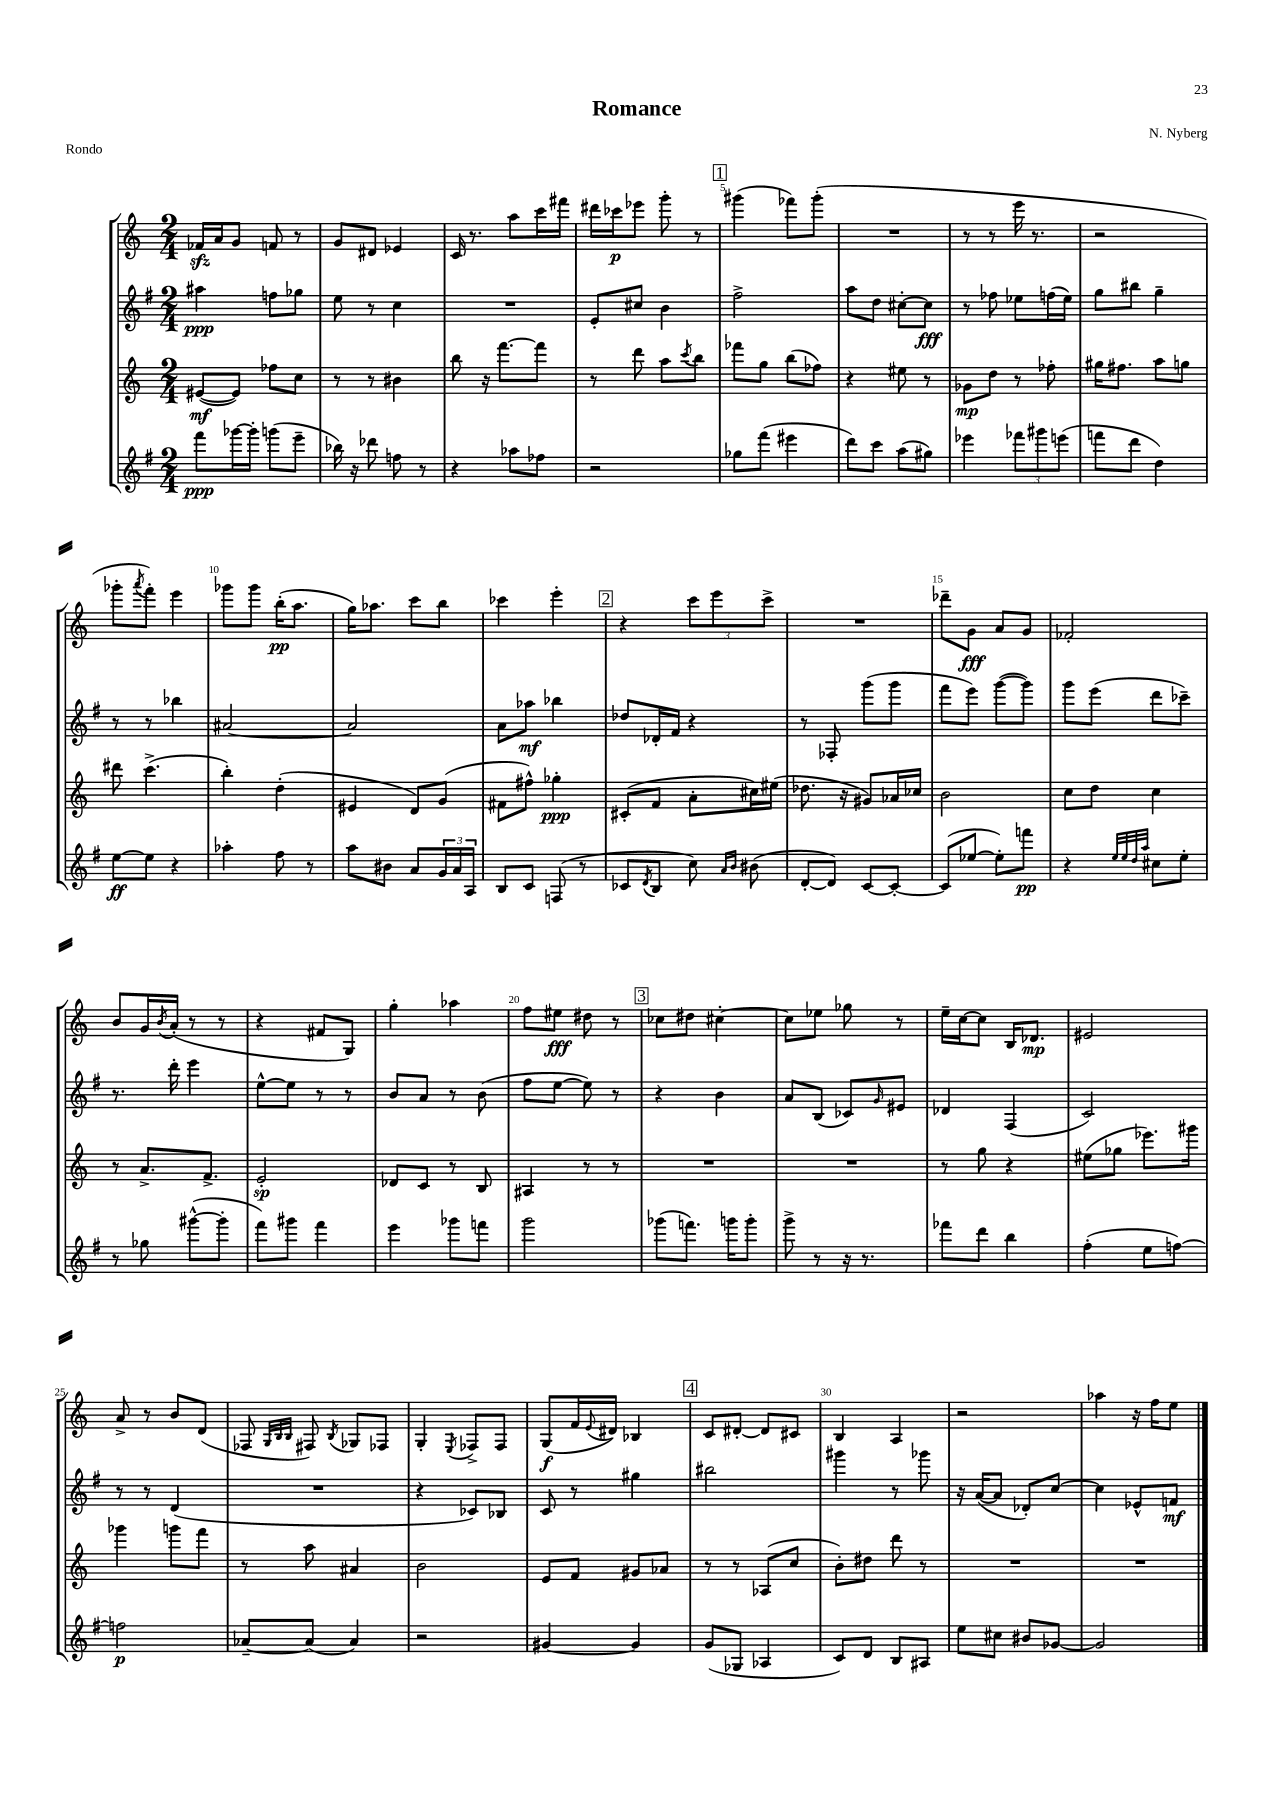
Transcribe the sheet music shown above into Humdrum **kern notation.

**kern	**dynam	**kern	**dynam	**kern	**dynam	**kern	**dynam
*part4	*part4	*part3	*part3	*part2	*part2	*part1	*part1
*staff4	*staff4	*staff3	*staff3	*staff2	*staff2	*staff1	*staff1
*clefG2	*	*clefG2	*	*clefG2	*	*clefG2	*
*k[f#]	*	*k[]	*	*k[f#]	*	*k[]	*
*M2/4	*	*M2/4	*	*M2/4	*	*M2/4	*
=1	=1	=1	=1	=1	=1	=1	=1
8fff#\L	ppp	([8e#X/L	mf	4aa#X\	ppp	16f-Xzz/LL	.
.	.	.	.	.	.	16a/J	.
[16ggg-X\L	.	8e#/J])	.	.	.	8g/J	.
16ggg-'\JJ]	.	.	.	.	.	.	.
(8gggn\L	.	8ff-X\L	.	8ffn\L	.	8fn/	.
8eee~\J	.	8cc\J	.	8gg-X\J	.	8r	.
=2	=2	=2	=2	=2	=2	=2	=2
16bb-X\)	.	8r	.	8ee\	.	8g/L	.
16r	.	.	.	.	.	.	.
8ddd-X\	.	8r	.	8r	.	8d#X/J	.
8ffn\	.	4b#X\	.	4cc\	.	4e-X/	.
8r	.	.	.	.	.	.	.
=3	=3	=3	=3	=3	=3	=3	=3
4r	.	8bb\	.	2r	.	16c/	.
.	.	.	.	.	.	8.r	.
.	.	16r	.	.	.	.	.
.	.	[8.fff\L	.	.	.	.	.
8aa-X\L	.	.	.	.	.	8aa\L	.
8ff-X\J	.	8fff\J]	.	.	.	16ccc\L	.
.	.	.	.	.	.	16fff#X\JJ	.
=4	=4	=4	=4	=4	=4	=4	=4
2r	.	8r	.	8e'/L	.	16ddd#X\LL	.
.	.	.	.	.	.	16ccc-X\J	p
.	.	8ddd\	.	8cc#X/J	.	8eee-X\J	.
.	.	8aa\L	.	4b\	.	8ggg'\	.
.	.	8qccc/	.	.	.	.	.
.	.	8bb\J	.	.	.	8r	.
!!LO:REH:place=s1:t=1
=5	=5	=5	=5	=5	=5	=5	=5
8gg-X\L	.	8fff-X\L	.	2ff#^\	.	(4ggg#X\	.
(8fff#\J	.	8gg\J	.	.	.	.	.
4eee#X\	.	(8bb\L	.	.	.	8fff-X\L)	.
.	.	8ff-X\J)	.	.	.	(8ggg#'\J	.
=6	=6	=6	=6	=6	=6	=6	=6
8ddd\L)	.	4r	.	8aa\L	.	2r	.
8ccc\J	.	.	.	8dd\J	.	.	.
(8aa\L	.	8ee#X\	.	[8cc#X'\L	.	.	.
8gg#X\J)	.	8r	.	8cc#\J]	fff	.	.
=7	=7	=7	=7	=7	=7	=7	=7
4eee-X\	.	8g-X\L	mp	8r	.	8r	.
.	.	8dd\J	.	8ff-X\	.	8r	.
12fff-X\L	.	8r	.	8ee-X\L	.	16eee\	.
.	.	.	.	.	.	8.r	.
12ggg#X\	.	.	.	.	.	.	.
.	.	8ff-X'\	.	(16ffn\L	.	.	.
(12eeen\J	.	.	.	.	.	.	.
.	.	.	.	16ee-\JJ)	.	.	.
=8	=8	=8	=8	=8	=8	=8	=8
8fffn\L	.	16gg#X\KL	.	8gg\L	.	2r	.
.	.	8.ff#X\J	.	.	.	.	.
8ddd\J	.	.	.	8bb#X\J	.	.	.
4dd\)	.	8aa\L	.	4gg~\	.	.	.
.	.	8ggn\J	.	.	.	.	.
!!LO:LB:g=z
=9	=9	=9	=9	=9	=9	=9	=9
[8ee\L	ff	8ddd#X\	.	8r	.	8ggg-X'\L	.
.	.	.	.	.	.	8qaaa/	.
8ee\J]	.	(4.ccc^\	.	8r	.	8fff'\J)	.
4r	.	.	.	4bb-X\	.	4eee\	.
=10	=10	=10	=10	=10	=10	=10	=10
4aa-X'\	.	4bb'\)	.	[2a#X/	.	8ggg-X\L	.
.	.	.	.	.	.	8ggg-\J	.
8ff#\	.	(4dd'\	.	.	.	(16bb'\KL	pp
.	.	.	.	.	.	8.aa\J	.
8r	.	.	.	.	.	.	.
=11	=11	=11	=11	=11	=11	=11	=11
8aa\L	.	4e#X/	.	2a#/]	.	16gg\KL)	.
.	.	.	.	.	.	8.aa-X\J	.
8b#X\J	.	.	.	.	.	.	.
8a/L	.	8d/L)	.	.	.	8ccc\L	.
24g/L	.	(8g/J	.	.	.	8bb\J	.
24a/	.	.	.	.	.	.	.
24A/JJ	.	.	.	.	.	.	.
=12	=12	=12	=12	=12	=12	=12	=12
8B/L	.	8f#X\L	.	8a\L	.	4ccc-X\	.
8c/J	.	8ff#X^^\J)	.	8aa-X\J	mf	.	.
(8Fn/	.	4gg-X'\	ppp	4bb-X\	.	4eee'\	.
8r	.	.	.	.	.	.	.
!!LO:REH:place=s1:t=2
=13	=13	=13	=13	=13	=13	=13	=13
8c-X/L	.	(8c#X'/L	.	8dd-X/L	.	4r	.
8qd/	.	.	.	.	.	.	.
8B/J	.	8f/J	.	16d-X'/L	.	.	.
.	.	.	.	16f#/JJ	.	.	.
8cc\)	.	8a'\L	.	4r	.	12ccc\L	.
.	.	.	.	.	.	12eee\	.
16qqa/LL	.	.	.	.	.	.	.
16qqb/JJ	.	.	.	.	.	.	.
(8b#X\	.	16cc#X\L)	.	.	.	.	.
.	.	.	.	.	.	12ccc^\J	.
.	.	(16ee#X\JJ	.	.	.	.	.
=14	=14	=14	=14	=14	=14	=14	=14
[8d'/L	.	8.dd-X\	.	8r	.	2r	.
8d/J])	.	.	.	8F-X'/	.	.	.
.	.	16r	.	.	.	.	.
[8c/L	.	8g#X/L)	.	(8ggg\L	.	.	.
8c'/J_	.	16a-X/L	.	8ggg\J	.	.	.
.	.	16cc-X/JJ	.	.	.	.	.
=15	=15	=15	=15	=15	=15	=15	=15
(8c/L]	.	2b\	.	8fff#\L	.	8ddd-X~\L	.
[8ee-X/J	.	.	.	8eee\J)	.	8g\J	fff
8ee-'\L])	.	.	.	([8ggg\L	.	8a/L	.
8fffn\J	pp	.	.	8ggg\J])	.	8g/J	.
=16	=16	=16	=16	=16	=16	=16	=16
4r	.	8cc\L	.	8ggg\L	.	2f-X'/	.
.	.	8dd\J	.	(8eee\J	.	.	.
32qqee/LLL	.	.	.	.	.	.	.
32qqee/	.	.	.	.	.	.	.
32qqdd/	.	.	.	.	.	.	.
32qqaa/JJJ	.	.	.	.	.	.	.
8cc#X\L	.	4cc\	.	8ddd\L	.	.	.
8ee'\J	.	.	.	8ccc-X~\J)	.	.	.
!!LO:LB:g=z
=17	=17	=17	=17	=17	=17	=17	=17
8r	.	8r	.	8.r	.	8b/L	.
8gg-X\	.	8.a^/L	.	.	.	16g/L	.
.	.	.	.	.	.	8qb/	.
.	.	.	.	16ddd'\	.	(16a'/JJ	.
([8ggg#X^^\L	.	.	.	4eee\	.	8r	.
.	.	8.f^/J	.	.	.	.	.
8ggg#'\J]	.	.	.	.	.	8r	.
=18	=18	=18	=18	=18	=18	=18	=18
8fff#\L)	.	2e'/	sp	[8ee^^\L	.	4r	.
8ggg#X\J	.	.	.	8ee\J]	.	.	.
4fff#\	.	.	.	8r	.	8f#X/L	.
.	.	.	.	8r	.	8G/J)	.
=19	=19	=19	=19	=19	=19	=19	=19
4eee\	.	8d-X/L	.	8b/L	.	4gg'\	.
.	.	8c/J	.	8a/J	.	.	.
8ggg-X\L	.	8r	.	8r	.	4aa-X\	.
8fffn\J	.	8B/	.	(8b\	.	.	.
=20	=20	=20	=20	=20	=20	=20	=20
2ggg\	.	4A#X/	.	8ff#\L	.	8ff\L	.
.	.	.	.	[8ee\J	.	8ee#X\J	fff
.	.	8r	.	8ee\])	.	8dd#X\	.
.	.	8r	.	8r	.	8r	.
!!LO:REH:place=s1:t=3
=21	=21	=21	=21	=21	=21	=21	=21
(8ggg-X\L	.	2r	.	4r	.	8cc-X\L	.
8.fffn\J)	.	.	.	.	.	8dd#X\J	.
.	.	.	.	4b\	.	[4cc#X'\	.
16gggn\KL	.	.	.	.	.	.	.
8ggg'\J	.	.	.	.	.	.	.
=22	=22	=22	=22	=22	=22	=22	=22
8ggg^\	.	2r	.	8a/L	.	8cc#\L]	.
8r	.	.	.	(8B/J	.	8ee-X\J	.
16r	.	.	.	8c-X/L)	.	8gg-X\	.
8.r	.	.	.	.	.	.	.
.	.	.	.	16qqg/	.	.	.
.	.	.	.	8e#X/J	.	8r	.
=23	=23	=23	=23	=23	=23	=23	=23
8fff-X\L	.	8r	.	4d-X/	.	16ee~\LL	.
.	.	.	.	.	.	[16cc\J	.
8ddd\J	.	8gg\	.	.	.	8cc\J]	.
4bb\	.	4r	.	(4F#/	.	16B/KL	.
.	.	.	.	.	.	8.d-X/J	mp
=24	=24	=24	=24	=24	=24	=24	=24
(4ff#'\	.	(8ee#X\L	.	2c/)	.	2e#X/	.
.	.	8gg-X\J	.	.	.	.	.
8ee\L	.	8.eee-X\L)	.	.	.	.	.
[8ffn\J)	.	.	.	.	.	.	.
.	.	16ggg#X\Jk	.	.	.	.	.
!!LO:LB:g=z
=25	=25	=25	=25	=25	=25	=25	=25
2ffn\]	p	4ggg-X\	.	8r	.	8a^/	.
.	.	.	.	8r	.	8r	.
.	.	8gggn\L	.	(4d/	.	8b/L	.
.	.	8fff\J	.	.	.	(8d/J	.
=26	=26	=26	=26	=26	=26	=26	=26
[8a-X~/L	.	8r	.	2r	.	8F-X/	.
.	.	.	.	.	.	32qqG/LLL	.
.	.	.	.	.	.	32qqB/	.
.	.	.	.	.	.	32qqB/JJJ	.
(8a-/J]	.	8aa\	.	.	.	8F#X/)	.
.	.	.	.	.	.	8qB/	.
4a-/)	.	4a#X/	.	.	.	8G-X/L	.
.	.	.	.	.	.	8F-X/J	.
=27	=27	=27	=27	=27	=27	=27	=27
2r	.	2b\	.	4r	.	4G'/	.
.	.	.	.	.	.	8qE/	.
.	.	.	.	8c-X/L)	.	8F-X^/L	.
.	.	.	.	8B-X/J	.	8F-/J	.
=28	=28	=28	=28	=28	=28	=28	=28
[4g#X/	.	8e/L	.	8c/	.	(8G/L	f
.	.	8f/J	.	8r	.	16f/L	.
.	.	.	.	.	.	8qqe/	.
.	.	.	.	.	.	16d#X/JJ)	.
4g#/]	.	8g#X/L	.	4gg#X\	.	4B-X/	.
.	.	8a-X/J	.	.	.	.	.
!!LO:REH:place=s1:t=4
=29	=29	=29	=29	=29	=29	=29	=29
(8g/L	.	8r	.	2bb#X\	.	8c/L	.
8G-X/J	.	8r	.	.	.	[8d#X'/J	.
4A-X/	.	(8A-X/L	.	.	.	8d#/L]	.
.	.	8cc/J	.	.	.	8c#X/J	.
=30	=30	=30	=30	=30	=30	=30	=30
8c/L)	.	8b'\L)	.	4ggg#X\	.	4B/	.
8d/J	.	8dd#X\J	.	.	.	.	.
8B/L	.	8ddd\	.	8r	.	4A/	.
8A#X/J	.	8r	.	8ggg-X\	.	.	.
=31	=31	=31	=31	=31	=31	=31	=31
8ee\L	.	2r	.	16r	.	2r	.
.	.	.	.	([16a/KL	.	.	.
8cc#X\J	.	.	.	8a/J]	.	.	.
8b#X/L	.	.	.	8d-X'/L)	.	.	.
[8g-X/J	.	.	.	[8cc/J	.	.	.
=32	=32	=32	=32	=32	=32	=32	=32
2g-/]	.	2r	.	4cc\]	.	4aa-X\	.
.	.	.	.	8e-X^^/L	.	16r	.
.	.	.	.	.	.	16ff\KL	.
.	.	.	.	8fn/J	mf	8ee\J	.
==	==	==	==	==	==	==	==
*-	*-	*-	*-	*-	*-	*-	*-
